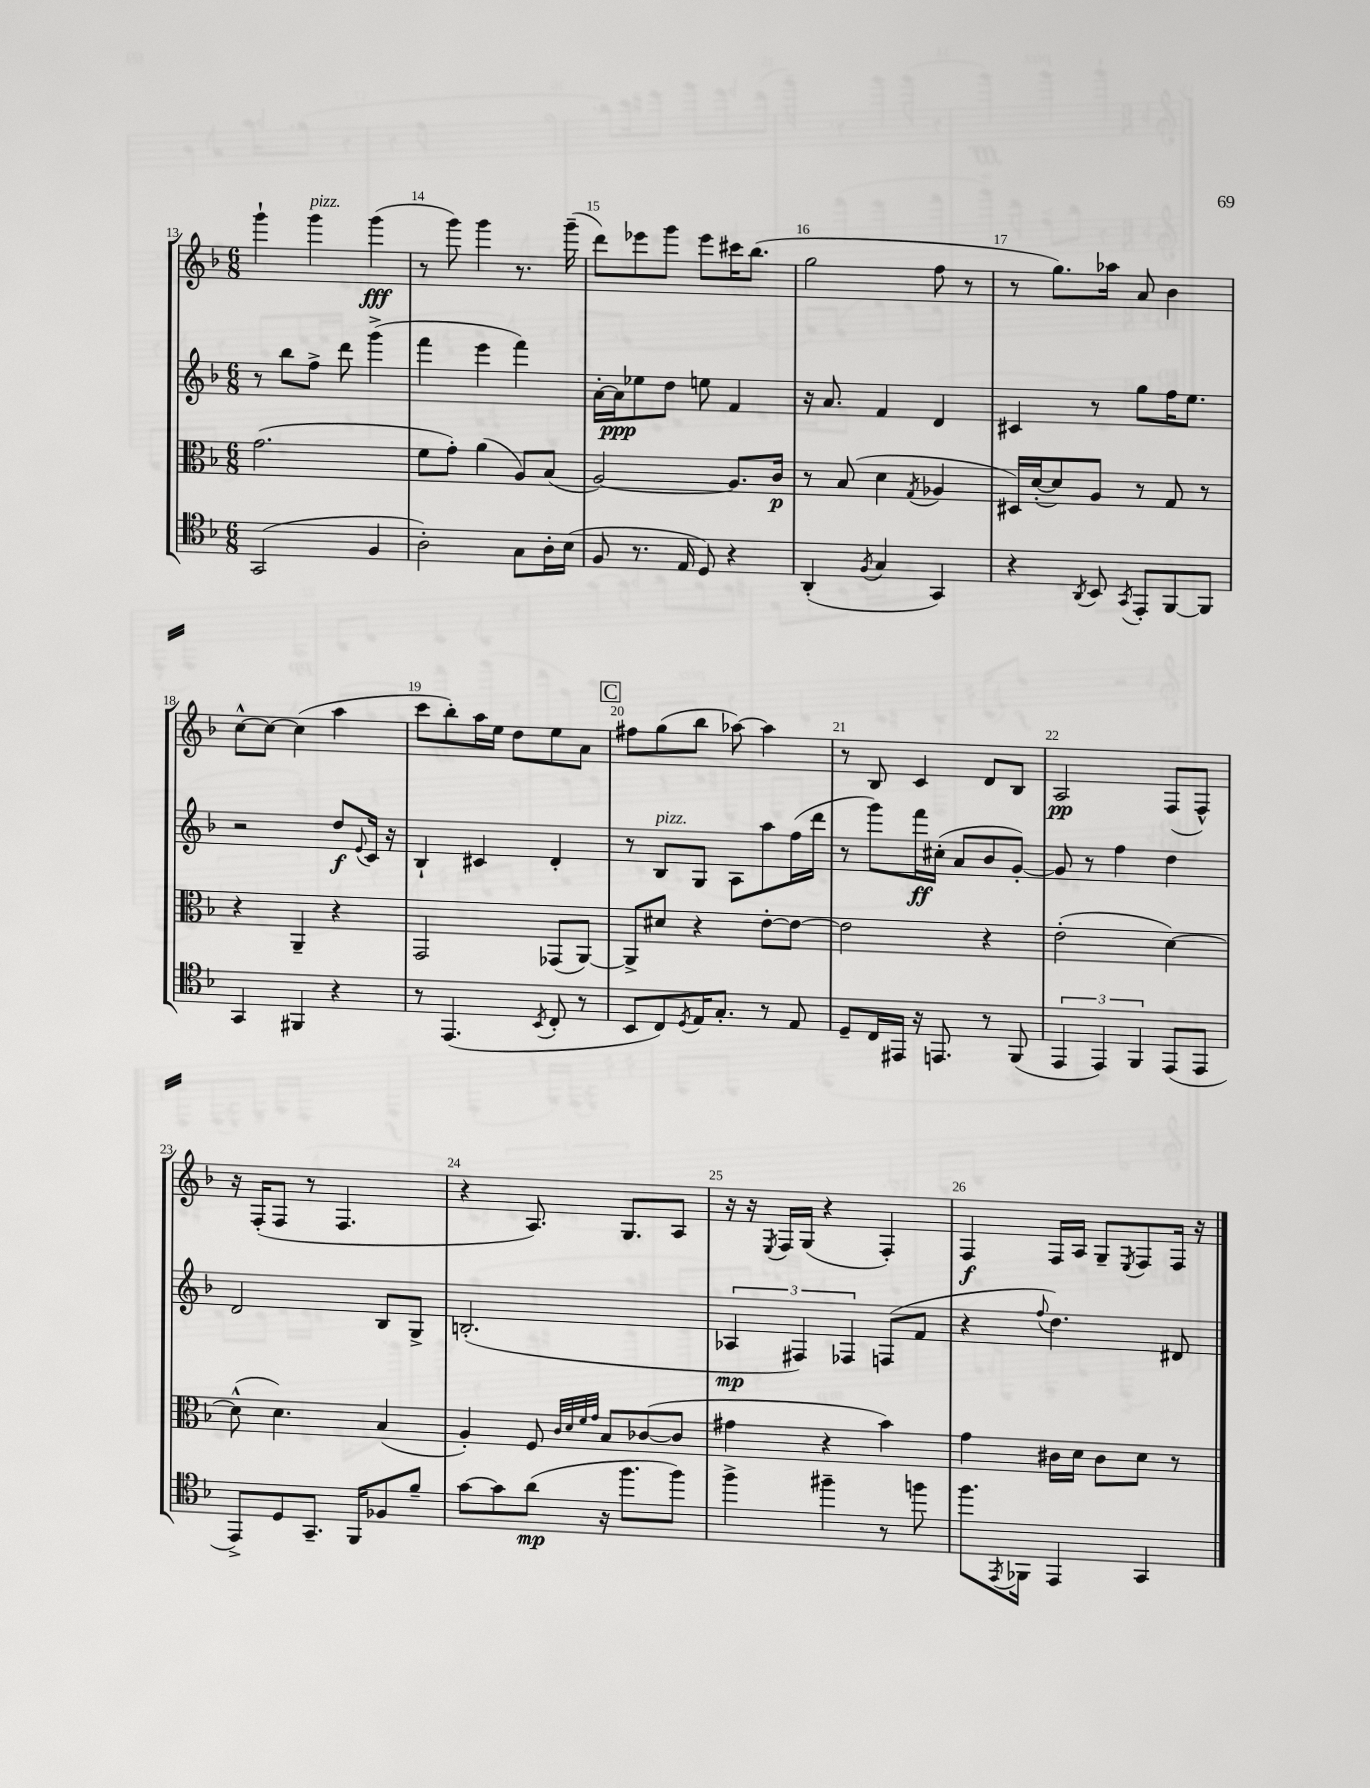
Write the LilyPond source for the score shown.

<<
\new StaffGroup <<
\new Staff = "s0" {
    \clef treble \key f \major \numericTimeSignature \time 6/8
    g'''4-! g'''4^\markup { \italic "pizz." } g'''4\fff( |
    r8 g'''8) g'''4 r8. g'''16--( |
    d'''8) ees'''8 g'''8 ees'''8 cis'''16 bes''8.( |
    g''2 f''8 r8 |
    r8 g''8.) aes''16 a'8 bes'4 |
    c''8~-^ c''8~ c''4( a''4 |
    c'''8 bes''8-.) a''16 e''16 d''8 e''8 a'8 |
    \mark \markup { \box "C" } fis''8 g''8( bes''8 aes''8~) aes''4 |
    r8 bes8 c'4 d'8 bes8 |
    a2\pp f8( f8-^) |
    r16 f16-.( f8 r8 f4. |
    r4 a8.) g8. a8 |
    r16 r16 \acciaccatura { e8 } f16 g16( r4 f4-.) |
    f4\f f16 a16 g8-- \acciaccatura { e8 } f8 f16 r16 \bar "|." |
}
\new Staff = "s1" {
    \clef treble \key f \major \numericTimeSignature \time 6/8
    r8 bes''8 f''8-> d'''8 g'''4->( |
    f'''4 e'''4 f'''4) |
    a'16~-. a'16\ppp ees''8 d''8 e''8 f'4 |
    r16 a'8. f'4 d'4 |
    cis'4 r8 g''8 f''16 e''8. |
    r2 d''8\f \appoggiatura { e'8 } c'16 r16 |
    bes4-! cis'4 d'4-. |
    \mark \markup { \box "C" } r8 bes8^\markup { \italic "pizz." } g8 a8 a''8 f''16( d'''16 |
    r8 g'''8) f'''16\ff cis''16-.( a'8 bes'8 g'8~-.) |
    g'8 r8 f''4 d''4 |
    d'2 bes8 g8-> |
    b2.-.( |
    \tuplet 3/2 { aes4\mp fis4) fes4 } f8( f'8 |
    r4 \appoggiatura { f''8 } d''4.) dis'8 \bar "|." |
}
\new Staff = "s2" {
    \clef alto \key f \major \numericTimeSignature \time 6/8
    g'2.( |
    f'8 g'8-.) a'4( a8) bes8( |
    a2~) a8. c'16\p |
    r8 bes8( d'4 \acciaccatura { g8 } aes4 |
    dis16) d'16~-.( d'8) a8 r8 g8 r8 |
    r4 a,4-- r4 |
    g,2 ges,8( a,8~) |
    \mark \markup { \box "C" } a,8-> dis'8 r4 e'8~-. e'8~ |
    e'2 r4 |
    e'2-.( d'4~) |
    d'8-^( d'4.) bes4( |
    a4-.) f8 \grace { c'32 d'32 f'32 g'32 } bes8 ces'8~( ces'8 |
    gis'4 r4 bes'4) |
    g'4 cis'16 d'16 cis'8 d'8 r8 \bar "|." |
}
\new Staff = "s3" {
    \clef tenor \key f \major \numericTimeSignature \time 6/8
    g,2( f4 |
    a2-.) g8 a16-. bes16( |
    f8 r8. e16 d8) r4 |
    a,4-.( \acciaccatura { f8 } g4 g,4) |
    r4 \acciaccatura { a,8 } bes,8 \acciaccatura { g,8 } e,8-. f,8~ f,8 |
    g,4 fis,4 r4 |
    r8 e,4.( \acciaccatura { bes,8 } c8-. r8 |
    \mark \markup { \box "C" } bes,8 c8) \acciaccatura { d8 } e16 g8.-. r8 e8 |
    d8-- c16 eis,16 r16 e,8. r8 f,8( |
    \tuplet 3/2 { e,4 e,4) f,4 } e,8( e,8 |
    e,8->) d8 g,8.-- f,16 fes8 f'8-- |
    g'8~ g'8 a'8\mp( r16 f''8. f''8) |
    f''4-> fis''4-- r8 f''8 |
    f''8. \acciaccatura { e,8 } fes,16 e,4 g,4 \bar "|." |
}
>>
>>
\layout { \context { \Score currentBarNumber = #13 \override BarNumber.break-visibility = ##(#f #t #t) barNumberVisibility = #all-bar-numbers-visible } }
